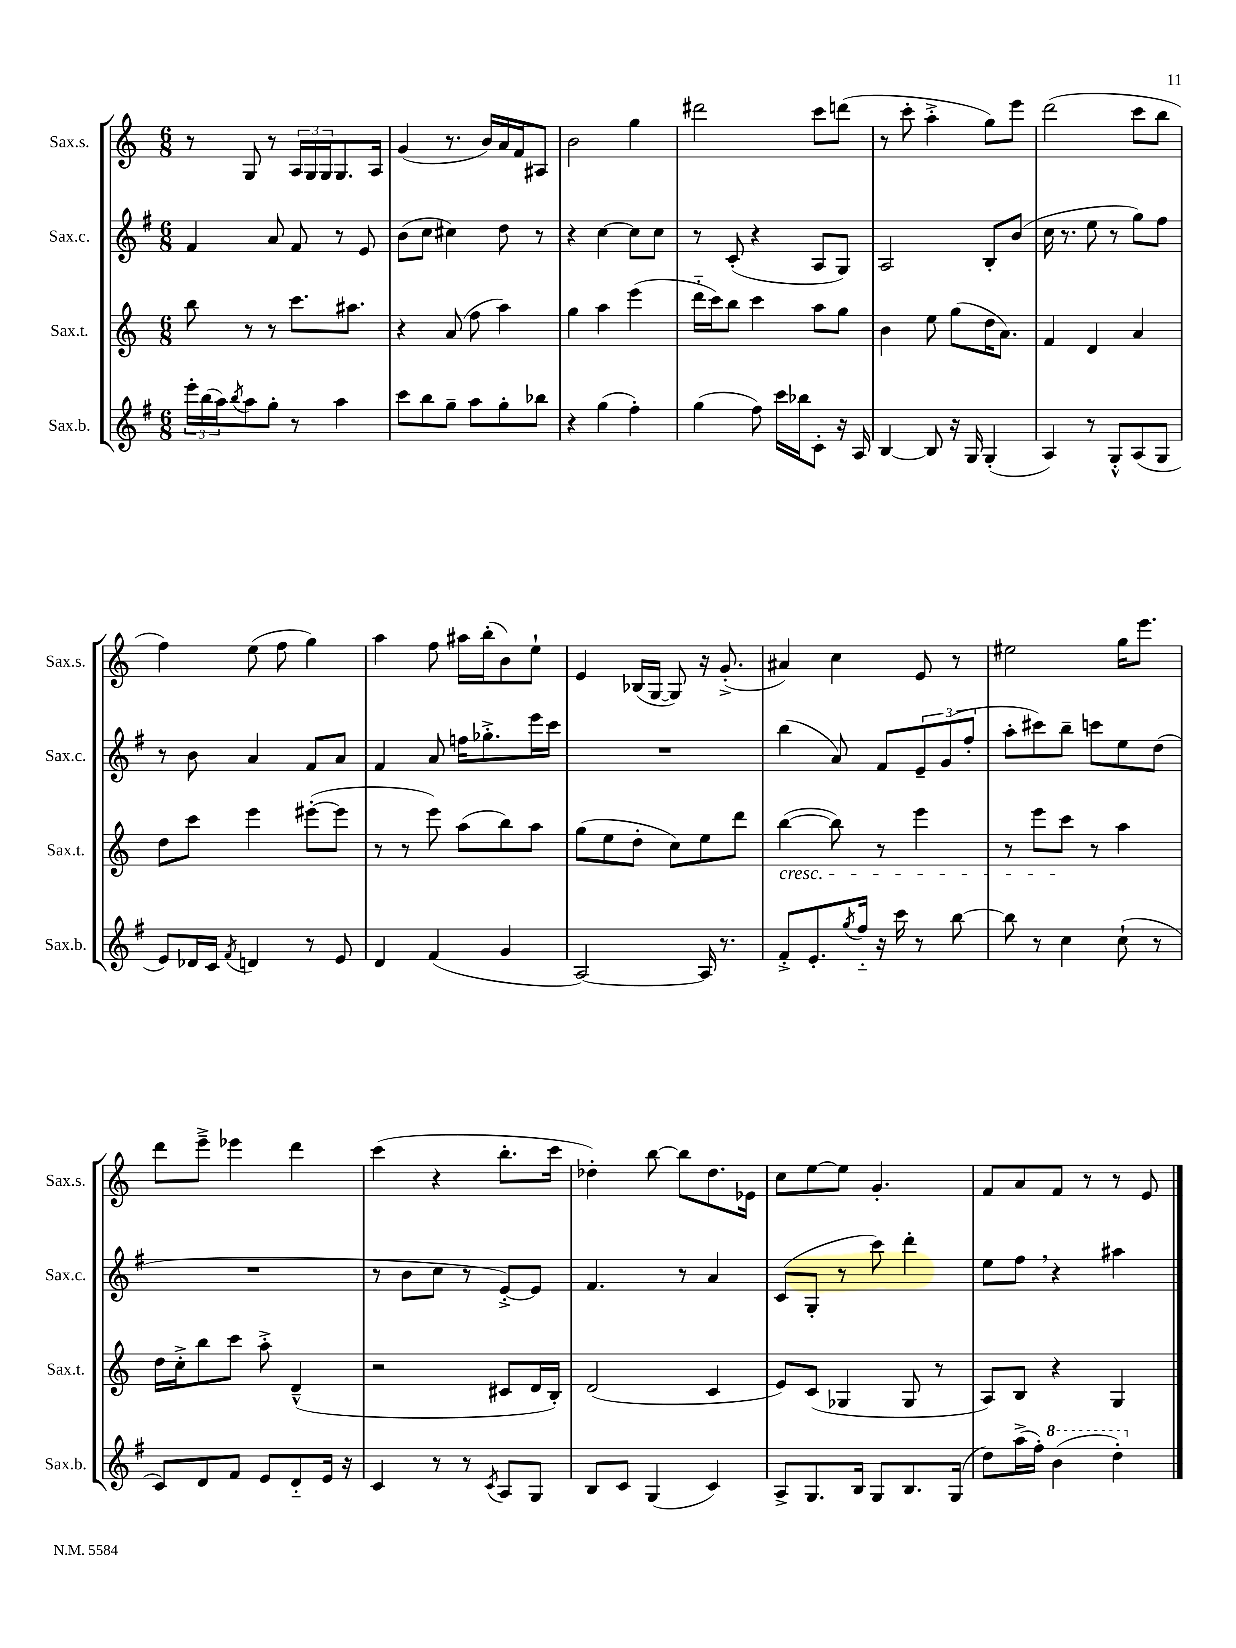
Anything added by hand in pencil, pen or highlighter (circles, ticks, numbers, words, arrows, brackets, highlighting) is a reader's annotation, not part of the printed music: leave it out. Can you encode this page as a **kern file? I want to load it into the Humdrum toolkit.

**kern	**kern	**kern	**kern
*staff4	*staff3	*staff2	*staff1
*clefG2	*clefG2	*clefG2	*clefG2
*k[f#]	*k[]	*k[f#]	*k[]
*M6/8	*M6/8	*M6/8	*M6/8
24eee'\LL	8bb\	4f#/	8r
(24bb\	.	.	.
24aa\J)	.	.	.
8qbb/	.	.	.
8aa\	8r	.	8G/
8gg'\J	8r	8a/	8r
8r	8.ccc\L	8f#/	24A/LL
.	.	.	24G/
.	.	.	24G/J
4aa\	.	8r	8.G/
.	8.aa#\J	.	.
.	.	8e/	.
.	.	.	16A/Jk
=	=	=	=
8ccc\L	4r	(8b\L	(4g/
8bb\	.	8cc\J	.
8gg~\J	(8a/	4cc#\)	8.r
8aa\L	8ff\	.	.
.	.	.	16b/LL)
8gg'\	4aa\)	8dd\	16a/
.	.	.	16f/J
8bb-\J	.	8r	8A#/J
=	=	=	=
4r	4gg\	4r	2b\
(4gg\	4aa\	[4cc\	.
4ff#'\)	(4eee\	8cc\]L	4gg\
.	.	8cc\J	.
=	=	=	=
(4gg\	16ddd'~\LL	8r	2ddd#\
.	16ccc\J)	.	.
.	8bb\J	(8c'/	.
8ff#\)	4ccc\	4r	.
16ccc\LL	.	.	.
16bb-\J	.	.	.
8c'\J	8aa\L	8A/L	8ccc\L
16r	8gg\J	8G/J)	(8ddd\J
16A/	.	.	.
=	=	=	=
[4B/	4b\	2A/	8r
.	.	.	8ccc'\
8B/]	8ee\	.	4aa'^\
16r	(8gg\L	.	.
16G/	.	.	.
(4G'/	16dd\K	8B'/L	8gg\L)
.	8.a\J)	.	.
.	.	(8b/J	8eee\J
=	=	=	=
4A/)	4f/	16cc\	(2ddd\
.	.	8.r	.
8r	4d/	8ee\	.
8G'^^/L	.	8r	.
(8A/	4a/	8gg\L)	8ccc\L
8G/J	.	8ff#\J	8bb\J
=	=	=	=
8e/L)	8dd\L	8r	4ff\)
16d-/L	8ccc\J	8b\	.
16c/JJ	.	.	.
8qf#/	.	.	.
4d/	4eee\	4a/	(8ee\
.	.	.	8ff\
8r	([8eee#'\L	8f#/L	4gg\)
8e/	8eee#\]J	8a/J	.
=	=	=	=
4d/	8r	4f#/	4aa\
.	8r	.	.
(4f#/	8eee\)	8a/	8ff\
.	(8aa\L	16ff\LK	16aa#\LL
.	.	8.gg-'^\	(16bb'\J
4g/	8bb\)	.	8b\)
.	8aa\J	16eee\L	8ee`\J
.	.	16ccc\JJ	.
=	=	=	=
[2A/)	(8gg\L	2.r	4e/
.	8ee\	.	.
.	8dd'\J	.	(16B-/LL
.	.	.	[16G/JJ
.	8cc\L)	.	8G/])
16A/]	8ee\	.	16r
8.r	.	.	(8.g'^/
.	8ddd\J	.	.
=	=	=	=
8f#'^/L	([4bb\	(4bb\	4a#/)
8.e'/	.	.	.
.	8bb\])	8a/)	4cc\
8qgg/	.	.	.
16ff#'~/Jk	.	.	.
16r	8r	8f#/L	.
16ccc\	.	.	.
8r	4eee\	12e~/	8e/
.	.	(12g/	.
[8bb\	.	.	8r
.	.	12ff#'/J	.
=	=	=	=
8bb\]	8r	8aa'\L	2ee#\
8r	8eee\L	8ccc#\)	.
4cc\	8ccc\J	8bb~\J	.
.	8r	8ccc\L	.
(8cc`\	4aa\	8ee\	16gg\LK
.	.	.	8.eee\J
8r	.	(8dd\J	.
=	=	=	=
8c/L)	16dd\LL	2.r	8ddd\L
.	16cc'^\J	.	.
8d/	8bb\	.	8eee~^\J
8f#/J	8ccc\J	.	4eee-\
8e/L	8aa'^\	.	.
8d'~/	(4d~^^/	.	4ddd\
16e/Jk	.	.	.
16r	.	.	.
=	=	=	=
4c/	2r	8r	(4ccc\
.	.	8b\L	.
8r	.	8cc\J	4r
8r	.	8r	.
8qc/	.	.	.
8A/L	8c#/L	[8e'^/L)	8.bb'\L
8G/J	16d/L	8e/]J	.
.	16B'/JJ)	.	16ccc\Jk
=	=	=	=
8B/L	(2d/	4.f#/	4dd-'\)
8c/J	.	.	.
(4G/	.	.	[8bb\
.	.	8r	8bb\]L
4c/)	4c/	4a/	8.dd-\
.	.	.	16e-\Jk
=	=	=	=
8A^/L	8e/L)	(8c/L	8cc\L
8.G/	(8c/J	8G'/J	[8ee\
.	4G-/	8r	8ee\]J
16B/Jk	.	.	.
8G/L	.	8ccc\)	4.g'/
8.B/	8G-/	4ddd'\	.
.	8r	.	.
(16G/Jk	.	.	.
=	=	=	=
8dd\L)	8A/L)	8ee\L	8f/L
(16aa^\L	8B/J	8ff#\J	8a/
16ff#'\JJ)	.	.	.
(4bb\	4r	4r	8f/J
.	.	.	8r
4ddd'\)	4G/	4aa#\	8r
.	.	.	8e/
==	==	==	==
*-	*-	*-	*-
